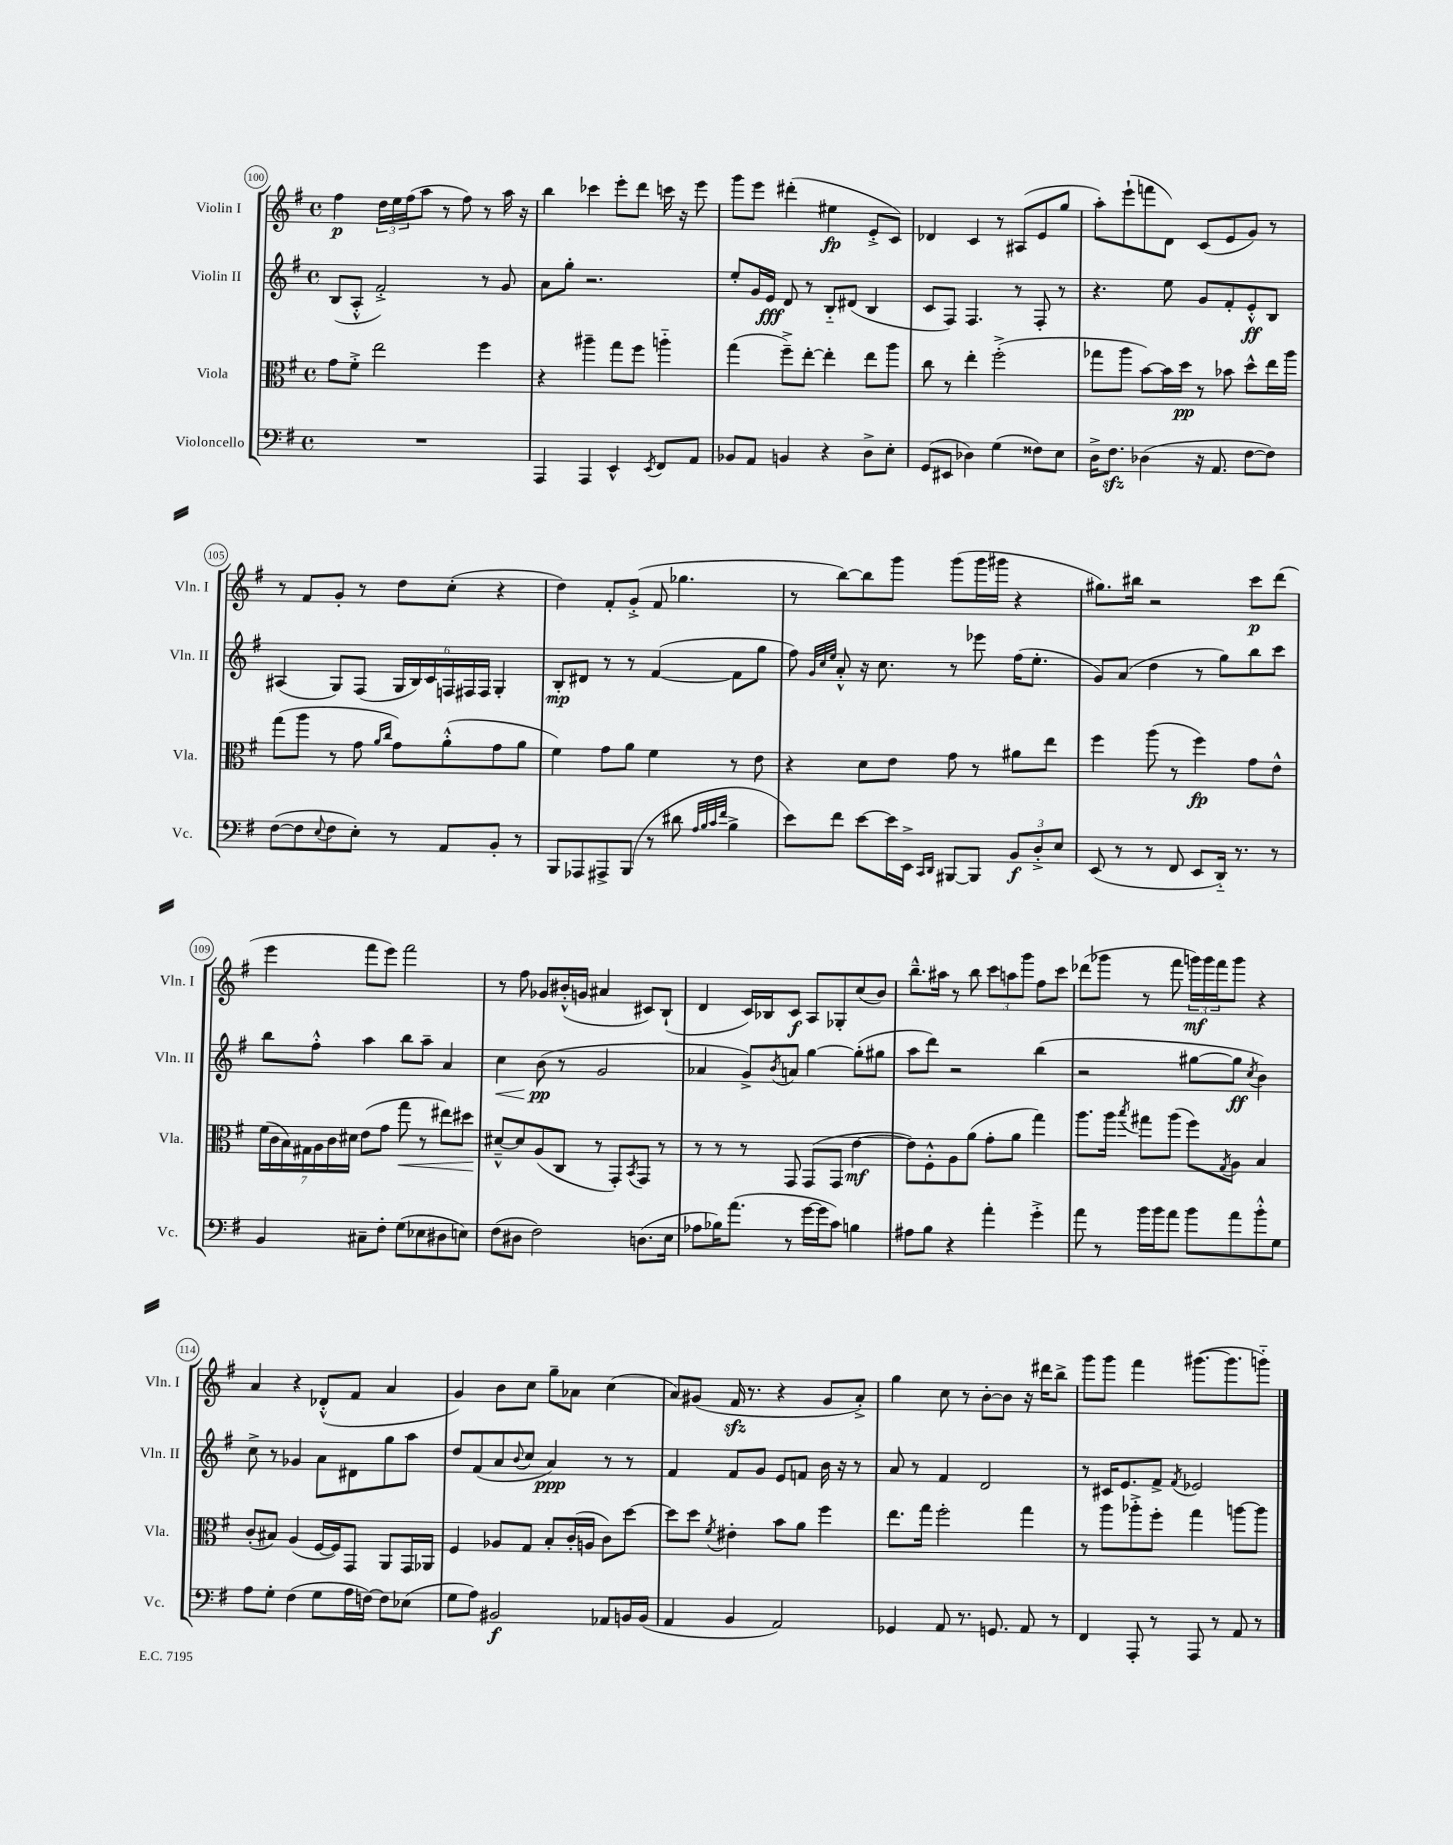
<<
\new StaffGroup <<
\new Staff = "s0" \with { instrumentName = "Violin I" shortInstrumentName = "Vln. I" } {
    \clef treble \key g \major \defaultTimeSignature \time 4/4
    fis''4\p \tuplet 3/2 { d''16 e''16 fis''16( } a''8 r8 fis''8) r8 a''16 r16 |
    b''4 ces'''4 e'''8-. d'''8 c'''16 r16 e'''8 |
    g'''8 e'''8 dis'''4-.( eis''4\fp e'8-.-> c'8) |
    des'4 c'4 r8 ais8( e'8 g''8 |
    a''8-.) e'''8-!( f'''8 d'8) c'8( e'8 g'8) r8 |
    r8 fis'8 g'8-. r8 d''8 c''8-.( r4 |
    d''4) fis'8-. g'8-.->( fis'8 ges''4. |
    r8 b''8~) b''8 g'''8 g'''8( g'''16 gis'''16 r4 |
    gis''8.) bis''16 r2 c'''8\p d'''8( |
    e'''4 fis'''8 e'''8) fis'''2 |
    r8 fis''8 ges'8 bis'16-.-^( g'16 ais'4 cis'8) b8-!( |
    d'4 c'16) bes16 c'8\f a8 ges8-. c''8( b'8) |
    b''8.---^ ais''16 r8 b''8 \tuplet 3/2 { c'''8 a''8 g'''8 } fis''8 c'''8 |
    des'''8( ges'''8 r8 fis'''8 \tuplet 3/2 { g'''16\mf) g'''16 fis'''16 } g'''8 r4 |
    a'4 r4 des'8-.-^( fis'8 a'4 |
    g'4) b'8 c''8 g''8-- aes'8 c''4( |
    a'8) gis'8( fis'16\sfz r8. r4 gis'8 a'8-.->) |
    g''4 c''8 r8 b'8~-. b'8 r16 dis'''16 b''8-> |
    g'''8 g'''8 fis'''4 gis'''8.~( gis'''8. g'''8-_) \bar "|." |
}
\new Staff = "s1" \with { instrumentName = "Violin II" shortInstrumentName = "Vln. II" } {
    \clef treble \key g \major \defaultTimeSignature \time 4/4
    b8( a8-.-^ fis'2-.->) r8 g'8 |
    a'8 g''8-. r2. |
    e''8-. g'16 e'16\fff d'8 r8 b8-_ dis'8( b4 |
    c'8 fis8) fis4. r8 fis8-. r8 |
    r4. e''8 g'8 fis'8-. e'8-.-^\ff b8 |
    ais4( g8) fis8( \tuplet 6/4 { g16 b16) c'16 f16 fis16 fis16 } g4-. |
    b8-.\mp dis'8 r8 r8 fis'4~( fis'8 g''8 |
    fis''8) \grace { g'32 c''32 e''32 } a'8-.-^ r16 c''8. r8 ees'''8 fis''16( e''8.-. |
    g'8) a'8( d''4 r8 g''8) b''8 c'''8 |
    b''8 fis''8-.-^ a''4 b''8 a''8-- a'4 |
    c''4\< b'8\pp\!( r8 g'2 |
    aes'4 g'8->) \acciaccatura { b'8 } a'8 g''4~ g''8-.( gis''8 |
    a''8 d'''8) r2 b''4( |
    r2 gis''8~ gis''8\ff \acciaccatura { c''8 } b'4) |
    c''8-> r8 ges'4 a'8 dis'8 g''8 a''8 |
    d''8 fis'8( a'8 \appoggiatura { b'8 } c''8 a'4\ppp) r8 r8 |
    fis'4 fis'8 g'8 e'8 f'8 b'16 r16 r8 |
    a'8 r8 fis'4 d'2 |
    r8 cis'16 e'8. fis'8-> \acciaccatura { fis'8 } ees'2 \bar "|." |
}
\new Staff = "s2" \with { instrumentName = "Viola" shortInstrumentName = "Vla." } {
    \clef alto \key g \major \defaultTimeSignature \time 4/4
    g'8 fis'8-.-> e''2 fis''4 |
    r4 ais''4-- g''8 fis''8 a''4-_ |
    g''4( fis''8--->) e''8~-. e''4-. e''8 a''8 |
    c''8 r8 e''4-. fis''2-.->( |
    ges''8 a''8 b'8~) b'16 d''16\pp r8 bes'8 d''8-^ e''16 a''16 |
    g''8( a''8 r8 g'8 \grace { a'16 c''16 } g'8) a'8-.-^( g'8 a'8 |
    fis'4) g'8 a'8 fis'4 r8 e'8 |
    r4 d'8 e'8 g'8 r8 ais'8 e''8 |
    fis''4 a''8( r8 fis''4\fp) g'8 e'8-^ |
    \tuplet 7/4 { fis'16( c'16 b16) gis16 a16 c'16 dis'16 } e'8( g'8 g''8\< r8 eis''8) dis''8 |
    dis'8~---^\! dis'8 a8( c8 r8 g,8-.) \acciaccatura { b,8 } g,8 r8 |
    r8 r8 r8 g,8 g,8( g,8 e'4~\mf |
    e'8) fis8-.-^ a8 a'8( g'8-. a'8 g''4) |
    a''8. a''16 \acciaccatura { b''8 } gis''8 a''8( fis''8) \acciaccatura { g8 } a8 b4 |
    c'8-.( bis8) a4( fis16~ fis16) g,8 a,8 g,16 aes,16 |
    fis4 aes8 g8 b8-. c'16-.( a16 c'8) d''8~ |
    d''8 d''8 \acciaccatura { fis'8 } eis'4-. b'8 a'8 fis''4 |
    e''8. g''16 fis''2-. g''4 |
    r8 a''8 aes''8-.-> fis''8-. g''4 a''8~ a''8 \bar "|." |
}
\new Staff = "s3" \with { instrumentName = "Violoncello" shortInstrumentName = "Vc." } {
    \clef bass \key g \major \defaultTimeSignature \time 4/4
    R1 |
    a,,4 a,,4 e,4-^ \acciaccatura { e,8 } fis,8 a,8 |
    bes,8 a,8 b,4 r4 d8-> e8-. |
    g,8( eis,8 des4) g4( fisis8) e8 |
    d16-> fis8.\sfz des4( r16 a,8. fis8~ fis8) |
    fis8~( fis8 \appoggiatura { e8 } fis8 e8-.) r8 a,8 b,8-. r8 |
    b,,8 aes,,8 ais,,8-> b,,8( r8 dis'8 \grace { a32 b32 c'32 fis'32 } b4-> |
    e'8) fis'8 e'8~ e'16 e,16-> \grace { c,16 d,16 } bis,,8~ bis,,8 \tuplet 3/2 { b,8\f d8-.-> e8 } |
    e,8( r8 r8 fis,8 e,8 d,16-_) r8. r8 |
    b,4 cis8-- fis8-. g8( ees8 dis8 e8) |
    fis8( dis8 fis2) d8.( e16 |
    aes8 bes16) a'8.( r8 g'16~ g'16 c'8) b4 |
    ais8 b8 r4 a'4-. g'4-.-> |
    a'8 r8 b'16 b'16 a'8 b'8 a'8 b'8-.-^ g8 |
    a8 g8-. fis4( g8 a16 f16~) f8 ees8( |
    g8 a8) bis,2\f aes,8 b,16 b,16( |
    a,4 b,4 a,2) |
    ges,4 a,8 r8. g,8. a,8 r8 |
    fis,4 a,,8-. r8 a,,8 r8 a,8 r8 \bar "|." |
}
>>
>>
\layout { \context { \Score currentBarNumber = #100 \override BarNumber.stencil = #(make-stencil-circler 0.1 0.3 ly:text-interface::print) } }
